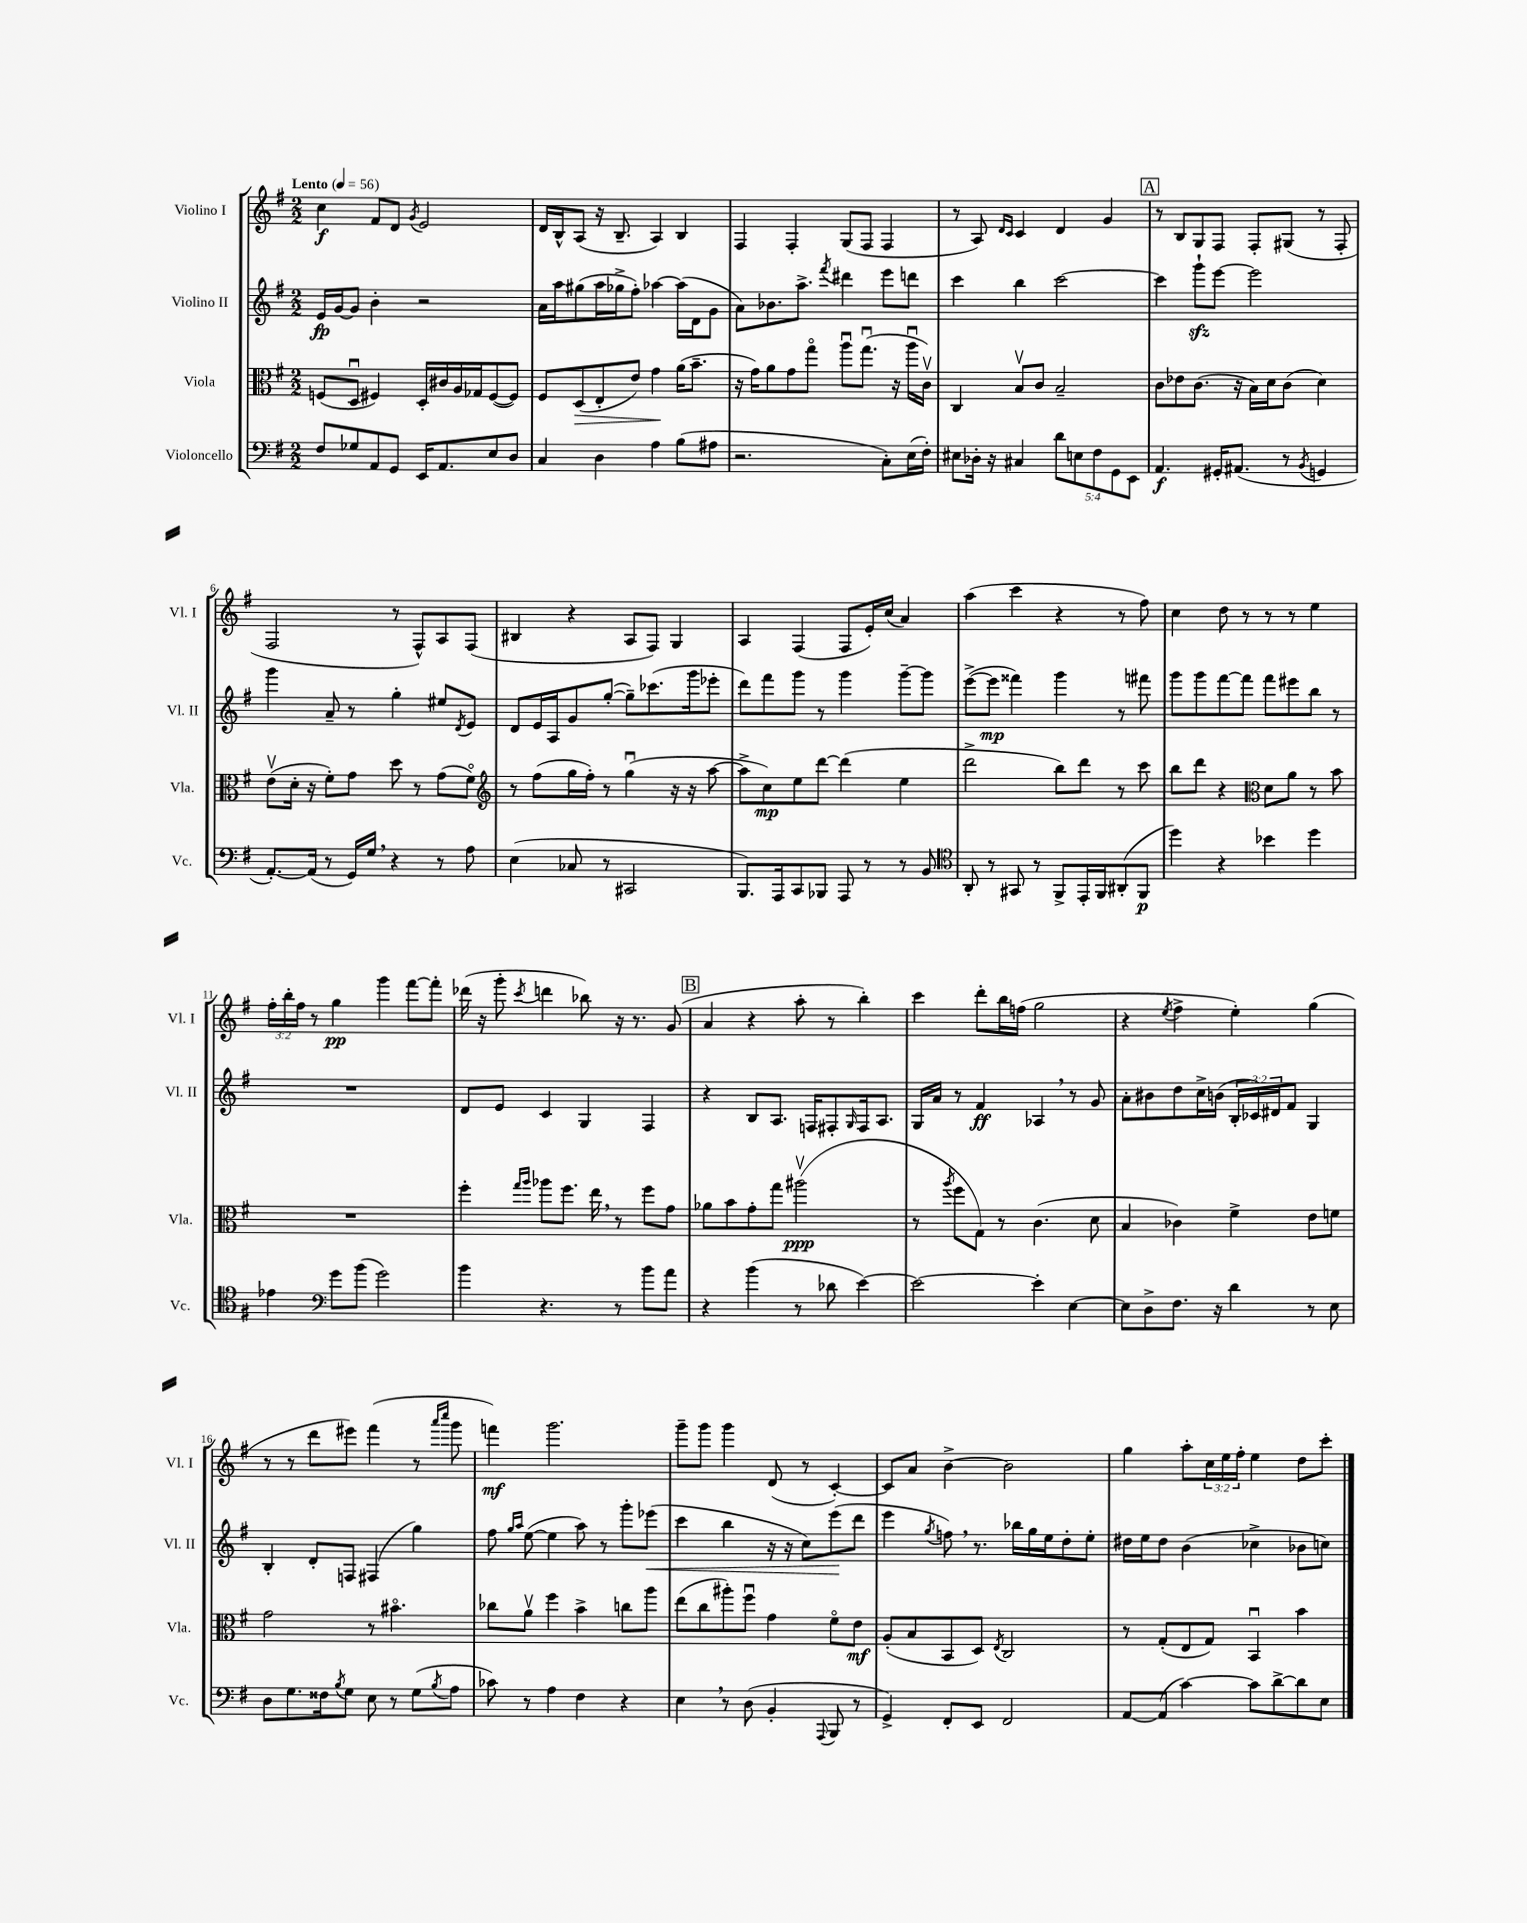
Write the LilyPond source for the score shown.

<<
\new StaffGroup <<
\new Staff = "s0" \with { instrumentName = "Violino I" shortInstrumentName = "Vl. I" } {
    \clef treble \key g \major \numericTimeSignature \time 2/2 \override Staff.TupletNumber.text = #tuplet-number::calc-fraction-text \tempo "Lento" 4 = 56
    c''4\f fis'8 d'8 \acciaccatura { g'8 } e'2 |
    d'16 b16-^ a8( r16 b8.-- a4) b4 |
    fis4 fis4-. g8( fis8 fis4 |
    r8 a8) \grace { d'16 c'16 } c'4 d'4 g'4 |
    \mark \markup { \box "A" } r8 b8 g8 fis8 fis8-. gis8( r8 fis8-. |
    fis2 r8 fis8-^) a8 fis8( |
    bis4 r4 a8 fis8) g4 |
    a4 fis4( fis8 e'16-.) c''16( a'4) |
    a''4( c'''4 r4 r8 fis''8) |
    c''4 d''8 r8 r8 r8 e''4 |
    \tuplet 3/2 { fis''16-. b''16-. fis''16 } r8 g''4\pp g'''4 fis'''8~ fis'''8-. |
    des'''16( r16 g'''8-. \acciaccatura { c'''8 } d'''4 bes''8) r16 r8. g'8( |
    \mark \markup { \box "B" } a'4 r4 a''8-. r8 b''4-.) |
    c'''4 d'''8-. b''16 f''16( g''2 |
    r4 \acciaccatura { e''8 } fis''4-> e''4-.) g''4( |
    r8 r8 d'''8 eis'''8) fis'''4( r8 \grace { a'''16 c''''16 } g'''8 |
    f'''4\mf) g'''2. |
    g'''8-- g'''8 g'''4 d'8( r8 c'4~-.) |
    c'8 a'8 b'4~-> b'2 |
    g''4 a''8-. \tuplet 3/2 { c''16 e''16 fis''16-. } e''4 d''8 c'''8-. \bar "|." |
}
\new Staff = "s1" \with { instrumentName = "Violino II" shortInstrumentName = "Vl. II" } {
    \clef treble \key g \major \numericTimeSignature \time 2/2 \override Staff.TupletNumber.text = #tuplet-number::calc-fraction-text
    e'16\fp g'16~ g'8 b'4-. r2 |
    a'16 a''16 gis''8( a''16 ges''16-> fis''8-.) aes''4~ aes''16( d'16 g'8 |
    a'8) bes'8. a''8.-> \acciaccatura { fis'''8 } dis'''4 e'''8 d'''8 |
    c'''4 b''4 c'''2~ |
    \mark \markup { \box "A" } c'''4 g'''8-!\sfz e'''8~ e'''2 |
    g'''4 a'8-- r8 g''4-. eis''8 \acciaccatura { d'8 } e'8 |
    d'8 e'16 a16 g'8 g''8~-.( g''8--) ces'''8.( g'''16 ees'''8-. |
    d'''8) fis'''8 g'''8 r8 g'''4 g'''8~-- g'''8 |
    e'''8~->( e'''8\mp fisis'''4) g'''4 r8 fis'''8 |
    g'''8 g'''8 fis'''8~ fis'''8 fis'''8 eis'''8 b''8 r8 |
    R1 |
    d'8 e'8 c'4 g4 fis4 |
    \mark \markup { \box "B" } r4 b8 a8. f16 fis8-. \grace { g16 } fis16 a8. |
    g16 a'16 r8 fis'4\ff aes4 \breathe r8 g'8 |
    a'8-. bis'8 d''8 c''16-> b'16( \tuplet 3/2 { b16-. ces'16) dis'16 } fis'8 g4 |
    b4-. d'8-. f8 fis4( g''4) |
    fis''8 \grace { g''16 a''16 } e''8~( e''4 a''8) r8 g'''8-. ees'''8\<( |
    c'''4 b''4 r16 r16 c''8) e'''8\!( d'''8 |
    e'''4 \acciaccatura { g''8 } f''8) \breathe r8. bes''16 g''16 e''16 d''8-. e''8-. |
    dis''16 e''16 dis''8 b'4( ces''4-> bes'8 c''8) \bar "|." |
}
\new Staff = "s2" \with { instrumentName = "Viola" shortInstrumentName = "Vla." } {
    \clef alto \key g \major \numericTimeSignature \time 2/2
    f8( d8\downbow fis4) d16-. cis'16 a16 ges16 fis8~( fis8) |
    fis8 d8\>( e8-. e'8) g'4\! a'16( b'8.-- |
    r16 g'16) a'8 g'8 g''8\flageolet a''8\downbow g''8.\downbow( r16 a''16\downbow c'16\upbow) |
    c4 b8\upbow c'8 b2-- |
    \mark \markup { \box "A" } c'8 ees'8 c'8.( r16 b16) d'16 c'8( d'4) |
    e'8\upbow( d'16-. r16 fis'8-.) g'8 d''8 r8 g'8( fis'8\flageolet) |
    \clef treble r8 fis''8( g''16 fis''16-.) r8 g''4\downbow( r16 r16 a''8~ |
    a''8-> c''8\mp) e''8 d'''8~ d'''4( e''4 |
    d'''2-> b''8) d'''8 r8 c'''8 |
    b''8 d'''8 r4 \clef alto d'8 a'8 r8 b'8 |
    R1 |
    fis''4-. \grace { g''16 a''16 } aes''8 fis''8. e''16 \breathe r8 fis''8 g'8 |
    \mark \markup { \box "B" } aes'8 b'8 g'8-. g''8 ais''2\upbow\ppp( |
    r8 \acciaccatura { a''8 } fis''8 g8) r8 c'4.( d'8 |
    b4 ces'4) fis'4-> e'8 f'8 |
    g'2 r8 bis'4.\flageolet |
    ces''8 a'8\upbow fis''4 b'4-> c''8 a''8 |
    e''8( c''8 ais''8-.) fis''8\downbow g'4 fis'8\flageolet e'8\mf |
    a8-.( b8 b,8 d8) \acciaccatura { e8 } c2 |
    r8 g8-.( e8 g8) b,4\downbow b'4 \bar "|." |
}
\new Staff = "s3" \with { instrumentName = "Violoncello" shortInstrumentName = "Vc." } {
    \clef bass \key g \major \numericTimeSignature \time 2/2 \override Staff.TupletNumber.text = #tuplet-number::calc-fraction-text
    fis8 ges8 a,8 g,8 e,16 a,8. e8 d8 |
    c4 d4 a4 b8( ais8 |
    r2. c8-.) e16( fis16-.) |
    eis8 des16-. r16 cis4 \tuplet 5/4 { d'8 e8 fis8 g,8 e,8 } |
    \mark \markup { \box "A" } a,4.\f gis,16-. ais,8.( r8 \acciaccatura { b,8 } g,4 |
    a,8.~-.) a,16( r8 g,16) g16 \breathe r4 r8 a8 |
    e4( ces8 r8 cis,2 |
    b,,8.) a,,16 c,8 bes,,8 a,,8 r8 r8 b,8 |
    \clef tenor a,8-. r8 gis,8 r8 fis,8-> e,16-. fis,16 ais,8-.( fis,8\p |
    d''4) r4 bes'4 d''4 |
    ees'4 \clef bass g'8 b'8( g'2) |
    b'4 r4. r8 b'8 a'8 |
    \mark \markup { \box "B" } r4 b'4( r8 des'8 e'4~) |
    e'2~ e'4-. e4~ |
    e8 d8-> fis8. r16 d'4 r8 e8 |
    d8 g8. fisis16 \acciaccatura { b8 } g8 e8 r8 g8( \acciaccatura { b8 } a8 |
    ces'8) r8 a4 fis4 r4 |
    e4 \breathe r8 d8( b,4-. \appoggiatura { a,,8 } b,,8 r8 |
    g,4->) fis,8-. e,8 fis,2 |
    a,8~ a,8( c'4~) c'8 d'8~-> d'8 e8 \bar "|." |
}
>>
>>
